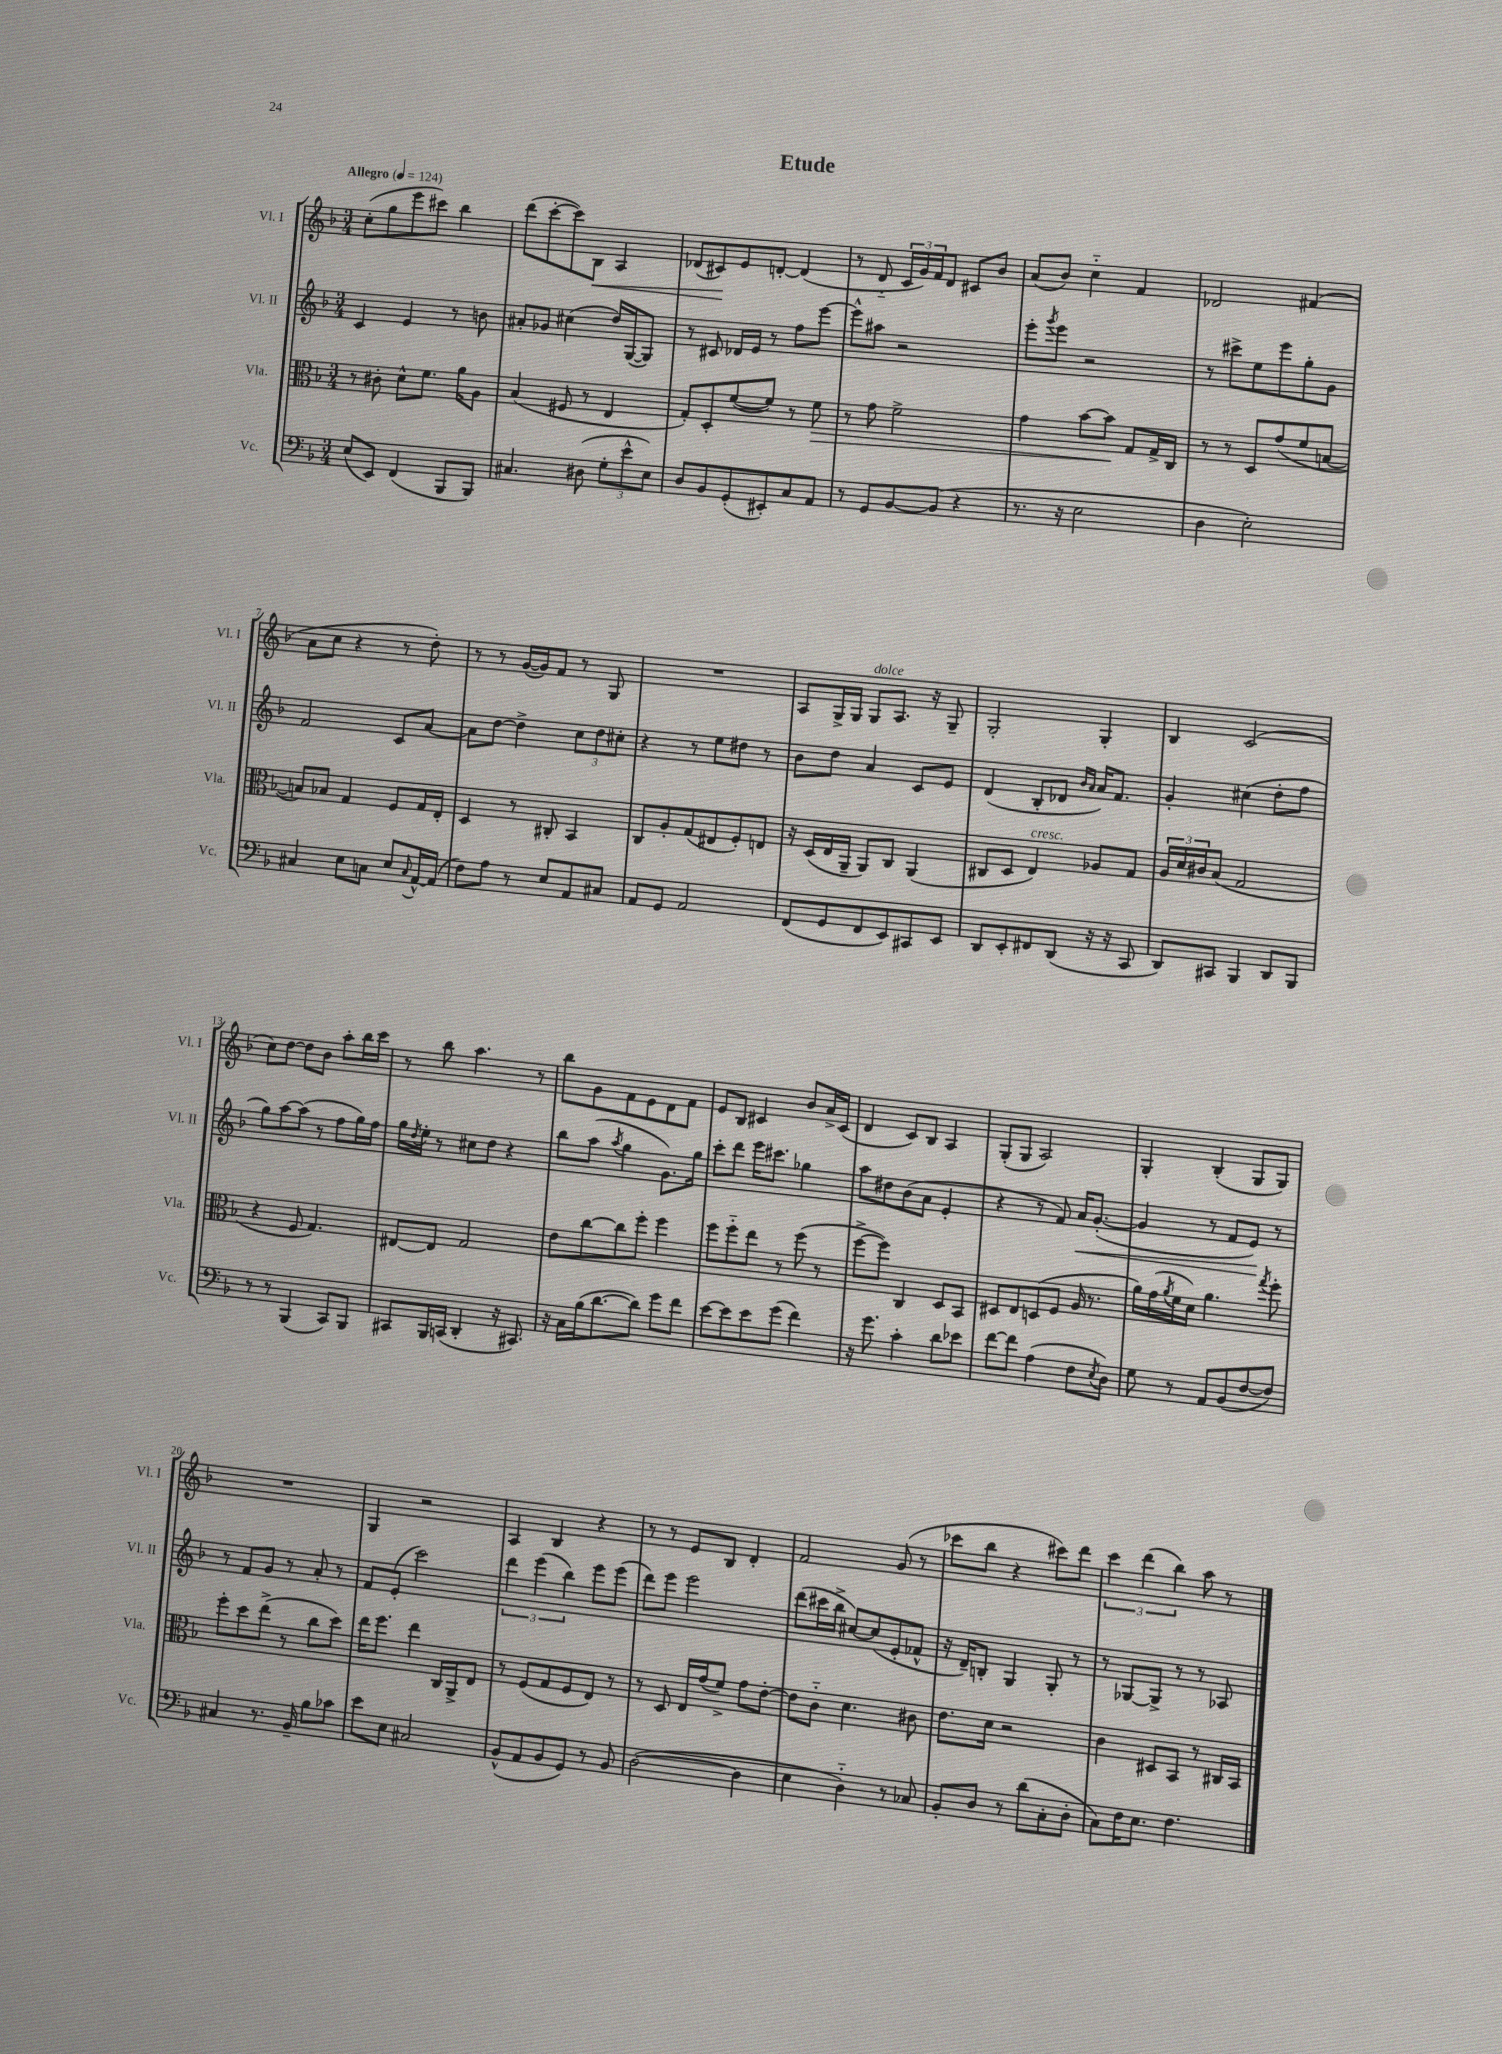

**kern	**kern	**dynam	**kern	**dynam	**kern	**dynam
*part4	*part3	*part3	*part2	*part2	*part1	*part1
*staff4	*staff3	*staff3	*staff2	*staff2	*staff1	*staff1
*I"Vc.	*I"Vla.	*	*I"Vl. II	*	*I"Vl. I	*
*I'Vc.	*I'Vla.	*	*I'Vl. II	*	*I'Vl. I	*
*clefF4	*clefC3	*	*clefG2	*	*clefG2	*
*k[b-]	*k[b-]	*	*k[b-]	*	*k[b-]	*
*M3/4	*M3/4	*	*M3/4	*	*M3/4	*
*MM124	*MM124	*	*MM124	*	*MM124	*
=1	=1	=1	=1	=1	=1	=1
!	!	!	!	!	!LO:TX:a:B:t=Allegro	!
(8E/L	8r	.	4c/	.	(8cc'\L	.
8EE/J)	8c#X'\	.	.	.	8gg\	.
(4FF/	8d^^\L	.	4e/	.	8eee\	.
.	8.f\J	.	.	.	8ccc#X\J)	.
8BBB-/L	.	.	8r	.	4bb-\	.
.	16a\KL	.	.	.	.	.
8BBB-/J)	8A\J	.	8bn\	.	.	.
=2	=2	=2	=2	=2	=2	=2
4.C#X/	(4B-/	.	8a#X'/L	.	(8ddd\L	.
.	.	.	8g-X/J	.	[8ccc'\	.
.	8F#X/	.	(4cc#X\	.	8ccc\])	.
!	!	!	!	!	!	!LO:HP:b
(8D#X\	8r	.	.	.	8B-\J	<
12G'\L	4E/	.	16dd/LL)	.	4A/	.
.	.	.	([16G/J	.	.	.
12e^^\	.	.	.	.	.	.
.	.	.	8G/J])	.	.	.
12E\J)	.	.	.	.	.	.
=3	=3	=3	=3	=3	=3	=3
8D/L	8G'/L)	.	8r	.	(8d-X/L	.
8BB-/	8D'/	.	8c#X/	.	8c#X/)	.
(8GG'/	([8f/	.	16d-X/LL	.	8e/	[
.	.	.	16e/JJ	.	.	.
8EE#X'/)	8f/J])	.	8r	.	[8dn'/J	.
8C/	8r	.	8ff\L	.	(4d/]	.
!	!	!LO:HP:b	!	!	!	!
8AA/J	8f\	>	[8eee\J	.	.	.
=4	=4	=4	=4	=4	=4	=4
8r	8r	.	8eee^^\L]	.	8r	.
8GG/L	8g\	.	8aa#X\J	.	8d/	.
[8BB-/	2f^\	.	2r	.	24c/LL	.
.	.	.	.	.	24g/)	.
.	.	.	.	.	24f/J	.
(8BB-/J]	.	.	.	.	8d/J	.
4r	.	.	.	.	8c#X/L	.
.	.	.	.	.	8b-/J	.
=5	=5	=5	=5	=5	=5	=5
8.r	4g\	.	8eee'\L	.	(8a/L	.
.	.	.	8qggg/	.	.	.
.	.	.	8eee\J	.	8b-/J)	.
16r	.	.	.	.	.	.
2E\	[8b-\L	.	2r	.	4cc\	.
.	8b-\J]	.	.	.	.	.
.	8G/L	]	.	.	4f/	.
.	16G^/L	.	.	.	.	.
.	16C/JJ	.	.	.	.	.
=6	=6	=6	=6	=6	=6	=6
4D\	8r	.	8r	.	2d-X/	.
.	8r	.	8ccc#X^\L	.	.	.
2E'\)	8D/L	.	8ee\	.	.	.
.	(8g/	.	8eee\	.	.	.
.	8f/	.	8gg'\	.	(4f#X/	.
.	[8Bn/J	.	8g\J	.	.	.
!!LO:LB:g=z
=7	=7	=7	=7	=7	=7	=7
4C#X/	8Bn/L])	.	2f/	.	8a\L	.
.	8B-X/J	.	.	.	8cc\J	.
8E\L	4G/	.	.	.	4r	.
8Cn\J	.	.	.	.	.	.
8E/L	8F/L	.	8c/L	.	8r	.
8qqC/	.	.	.	.	.	.
[16AA^^/L	16G/L	.	[8a/J	.	8dd'\)	.
(16AA/JJ]	16E'/JJ	.	.	.	.	.
=8	=8	=8	=8	=8	=8	=8
8F\L)	4D/	.	8a\L]	.	8r	.
8A\J	.	.	[8dd\J	.	8r	.
8r	8r	.	4dd^\]	.	([16g/LL	.
.	.	.	.	.	16g/J])	.
8E/L	8C#X'/	.	.	.	8f/J	.
8AA/	4BB-/	.	12cc\L	.	8r	.
.	.	.	12dd\	.	.	.
8C#X/J	.	.	.	.	8G/	.
.	.	.	12cc#X'\J	.	.	.
=9	=9	=9	=9	=9	=9	=9
8AA/L	8C/L	.	4r	.	2.r	.
8GG/J	8A'/	.	.	.	.	.
2AA/	(8G/	.	8r	.	.	.
.	8E#X/	.	8ee\L	.	.	.
.	8F'/)	.	8dd#X\J	.	.	.
.	8En/J	.	8r	.	.	.
=10	=10	=10	=10	=10	=10	=10
(8FF/L	16r	.	8b-\L	.	8A/L	.
.	(16D/LL	.	.	.	.	.
8GG/	16E/	.	8dd\J	.	16G^/L	.
.	16AA~/JJ	.	.	.	16G/JJ	.
!	!	!	!	!	!LO:TX:a:i:t=dolce	!
8FF/	8AA/L)	.	4a/	.	8G/L	.
8EE/)	8C/J	.	.	.	8.A/J	.
8CC#X/	(4AA/	.	8c/L	.	.	.
.	.	.	.	.	16r	.
8EE/J	.	.	8e/J	.	8G~/	.
=11	=11	=11	=11	=11	=11	=11
8DD/L	8C#X/L	.	(4d/	.	2G'/	.
8EE'/	8D/J	.	.	.	.	.
!	!LO:TX:a:i:t=cresc.	!	!	!	!	!
8FF#X/	4E/)	.	8B-'/L	.	.	.
(8DD/J	.	.	8d-X/J	.	.	.
.	.	.	16qqb-/LL	.	.	.
.	.	.	16qqa/JJ	.	.	.
16r	8A-X/L	.	16a/KL)	.	4G'/	.
16r	.	.	8.f/J	.	.	.
8CC/	8G/J	.	.	.	.	.
=12	=12	=12	=12	=12	=12	=12
8DD/L)	24A/LL	.	4g'/	.	4B-/	.
.	24d/	.	.	.	.	.
.	24c#X/J	.	.	.	.	.
8CC#X/J	(8B-/J	.	.	.	.	.
4BBB-/	2G/	.	(4cc#X\	.	(2c/	.
8DD/L	.	.	8dd'\L	.	.	.
8BBB-/J	.	.	8ff\J	.	.	.
!!LO:LB:g=z
=13	=13	=13	=13	=13	=13	=13
8r	4r	.	8gg\L)	.	8cc\L)	.
8r	.	.	[8aa\	.	[8dd\J	.
(4BBB-/	8F/	.	(8aa\J]	.	8dd\L]	.
.	4.G/)	.	8r	.	8b-\J	.
8CC/L)	.	.	8ff\L	.	8aa'\L	.
8BBB-/J	.	.	16gg\L)	.	16bb-\L	.
.	.	.	16ff\JJ	.	16ccc\JJ	.
=14	=14	=14	=14	=14	=14	=14
8CC#X/L	[8E#X/L	.	16gg\LL	.	8r	.
.	.	.	8qdd/	.	.	.
.	.	.	16ee'\JJ	.	.	.
16BBB-/L	8E#/J]	.	8r	.	8bb-\	.
(16CCn/JJ	.	.	.	.	.	.
4DD'/	2G/	.	8cc#X\L	.	4.aa\	.
.	.	.	8dd\J	.	.	.
16r	.	.	4r	.	.	.
8.CC#X/)	.	.	.	.	.	.
.	.	.	.	.	8r	.
=15	=15	=15	=15	=15	=15	=15
16r	8e\L	.	8bb-\L	.	8bb-\L	.
16C\LL	.	.	.	.	.	.
(16B-\J	[8cc\	.	(8aa\J	.	8g\	.
[8.d\	.	.	.	.	.	.
.	.	.	8qaa/	.	.	.
.	8cc\]	.	4gg\	.	8f\	.
8d\J])	8ff'\J	.	.	.	8e\	.
8g\L	4ff\	.	8.g\L)	.	8d\	.
8f\J	.	.	.	.	8f\J	.
.	.	.	16gg\Jk	.	.	.
=16	=16	=16	=16	=16	=16	=16
[8e\L	8ff\L	.	8ccc'\L	.	8e/L	.
8e\]	8ff\	.	8ddd\J	.	8B-/J	.
8e\	8ee\J	.	16eee\KL	.	4c#X/	.
.	.	.	8.ccc#X\J	.	.	.
(8g\J	8r	.	.	.	.	.
4f\)	(8ff\	.	4gg-X\	.	8b-/L	.
.	8r	.	.	.	16a^/L	.
.	.	.	.	.	(16c#/JJ	.
=17	=17	=17	=17	=17	=17	=17
16r	[8ff^\L	.	8aa\L	.	4d/	.
8.g\	.	.	.	.	.	.
.	8ff\J])	.	8dd#X\	.	.	.
4c'\	4C/	.	(8b-\	.	8c/L)	.
.	.	.	8a\J	.	8B-/J	.
8d\L	8D/L	.	4e'/	.	4A/	.
8e-X\J	8BB-/J	.	.	.	.	.
=18	=18	=18	=18	=18	=18	=18
[8f\L	8D#X/L	.	4r	.	(8G'/L	.
8f\J]	8E/	.	.	.	8G/J	.
(4A\	(8Dn/	.	8r	.	2A/)	.
.	8F/J	.	8f/)	.	.	.
!	!	!	!	!LO:HP:b	!	!
8F\L	16A/	.	16a/KL	<	.	.
.	8.r	.	([8.g'/J	.	.	.
8qE/	.	.	.	.	.	.
8D\J)	.	.	.	.	.	.
=19	=19	=19	=19	=19	=19	=19
8G\	16a\LL)	.	4g/]	.	4G'/	.
.	(16g\	.	.	.	.	.
.	8qa/	.	.	.	.	.
8r	16f\	.	.	.	.	.
.	16d\JJ)	.	.	.	.	.
8AA/L	4.a\	.	8r	.	(4B-'/	.
(8BB-/	.	.	8f/L	.	.	.
[8F/	.	.	8e/J)	.	8G/L	.
.	8qgg/	.	.	.	.	.
8F/J])	8ff'\	.	8r	[	8G/J)	.
!!LO:LB:g=z
=20	=20	=20	=20	=20	=20	=20
4C#X/	8ff'\L	.	8r	.	2.r	.
.	8dd\	.	8f/L	.	.	.
8.r	(8ee^\J	.	8g/J	.	.	.
.	8r	.	8r	.	.	.
16BB-~/	.	.	.	.	.	.
8B-\L	8cc\L	.	8a'/	.	.	.
8c-X\J	8dd\J)	.	8r	.	.	.
=21	=21	=21	=21	=21	=21	=21
8e\L	16ee\KL	.	8f/L	.	4G/	.
.	8.ff\J	.	.	.	.	.
8E\J	.	.	(8e'/J	.	.	.
2C#X/	4ee\	.	2ccc\)	.	2r	.
.	16C/LL	.	.	.	.	.
.	16AA^/J	.	.	.	.	.
.	8E/J	.	.	.	.	.
=22	=22	=22	=22	=22	=22	=22
(8BB-^^/L	8r	.	6ddd\	.	4A/	.
8AA/	(8F/L	.	.	.	.	.
.	.	.	(6eee\	.	.	.
8BB-/	8G/	.	.	.	4B-/	.
.	.	.	6bb-\)	.	.	.
8GG/J)	8F/	.	.	.	.	.
8r	8E/J)	.	8eee\L	.	4r	.
8BB-/	8r	.	(8eee\J	.	.	.
=23	=23	=23	=23	=23	=23	=23
([2D\	8r	.	8ddd\L)	.	8r	.
.	8D/	.	8eee\J	.	8r	.
.	16E/LL	.	2eee\	.	8e/L	.
.	(16g/J	.	.	.	.	.
.	8f^/J)	.	.	.	8B-/J	.
4D\]	8g\L	.	.	.	4d'/	.
.	[8e'\J	.	.	.	.	.
=24	=24	=24	=24	=24	=24	=24
4E\	8e\L]	.	(8ddd\L	.	2f/	.
.	8c\J	.	16ccc#X\L	.	.	.
.	.	.	16bb-^\JJ	.	.	.
4D\)	4.d\	.	[8cc#X/L)	.	.	.
.	.	.	(8cc#/]	.	.	.
8r	.	.	8e'/	.	(8g/	.
8C-X/	8c#X\	.	8f-X^^/J	.	8r	.
=25	=25	=25	=25	=25	=25	=25
8BB-'/L	8.e\L	.	16r	.	8ccc-X\L	.
.	.	.	16d~/KL)	.	.	.
8D/J	.	.	8Bn'/J	.	8bb-\J	.
.	16d\Jk	.	.	.	.	.
8r	2r	.	4G/	.	4r	.
(8d\L	.	.	.	.	.	.
8C'\	.	.	8G'/	.	8ccc#X\L)	.
8D'\J	.	.	8r	.	8ddd\J	.
=26	=26	=26	=26	=26	=26	=26
8C\L)	4c\	.	8r	.	6ccc\	.
16F\K	.	.	[8G-X/L	.	.	.
.	.	.	.	.	(6ddd\	.
8.E\J	.	.	.	.	.	.
.	8D#X/L	.	8G-^/J]	.	.	.
.	.	.	.	.	6bb-\)	.
4.F\	8BB-/J	.	8r	.	.	.
.	8r	.	8r	.	8aa\	.
.	16C#X/LL	.	8A-X/	.	8r	.
.	16BB-/JJ	.	.	.	.	.
==	==	==	==	==	==	==
*-	*-	*-	*-	*-	*-	*-
